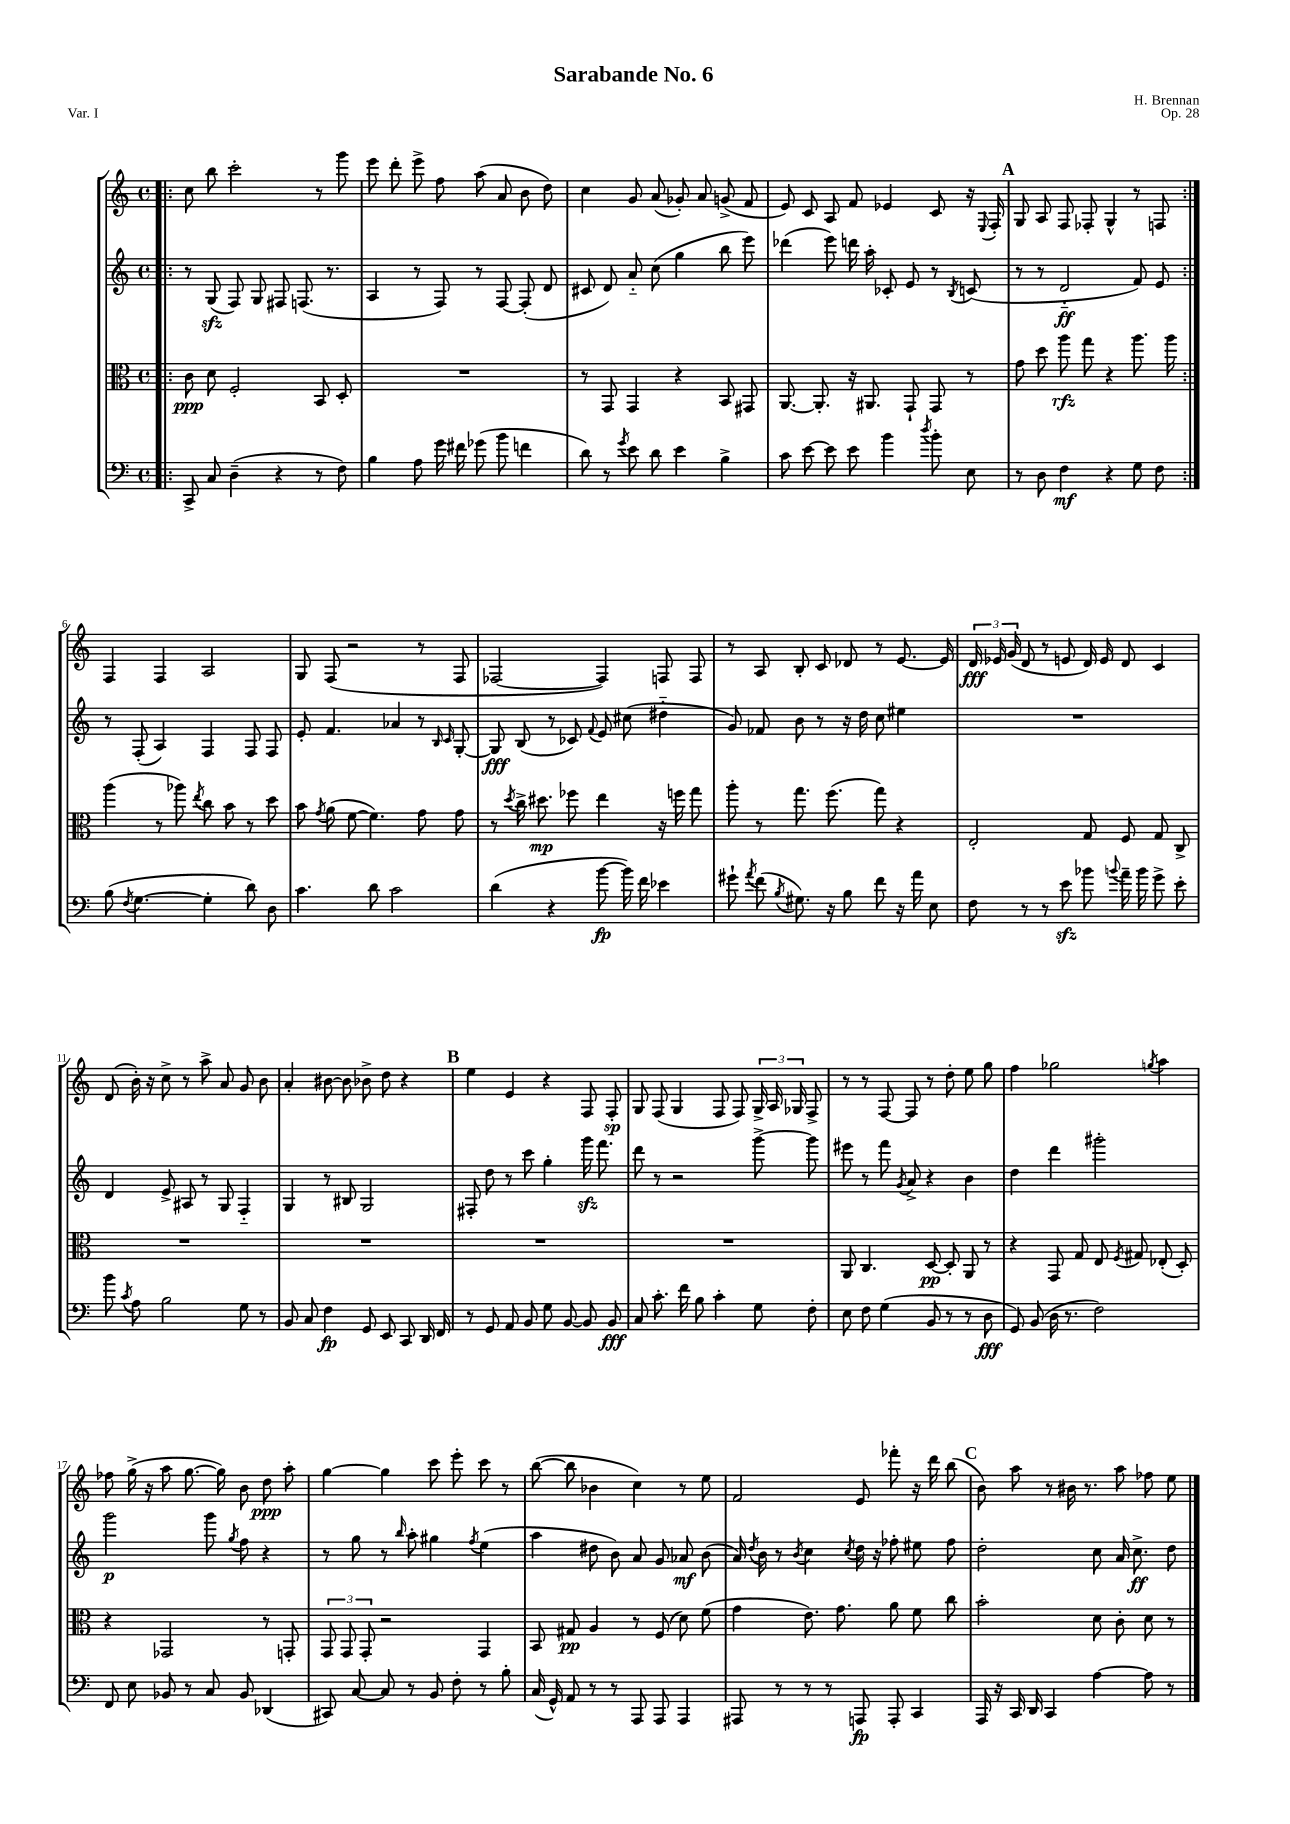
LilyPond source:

\header { title = "Sarabande No. 6" composer = "H. Brennan" opus = "Op. 28" piece = "Var. I" }
<<
\new StaffGroup <<
\new Staff = "s0" {
    \clef treble \key c \major \defaultTimeSignature \time 4/4
    \autoBeamOff \repeat volta 2 { \bar ".|:" c''8 b''8 c'''2-. r8 g'''8 |
    e'''8 d'''8-. e'''8-> f''8 a''8( a'8 b'8 d''8) |
    c''4 g'8 a'8( ges'8-.) a'8 g'8->( f'8 |
    e'8) c'8 a8 f'8 ees'4 c'8 r16 \appoggiatura { e8 } f16-. |
    \mark \markup { \bold "A" } g8 a8 f8 fes8-. g4-^ r8 f8 | }
    f4 f4 a2 |
    g8 f8( r2 r8 f8 |
    fes2~ fes4) f8 f8 |
    r8 a8 b8-. c'8 des'8 r8 e'8.~ e'16 |
    \tuplet 3/2 { d'16\fff ees'16 g'16( } d'8 r8 e'8 d'16) e'16 d'8 c'4 |
    d'8( b'16-.) r16 c''8-> r8 a''8-> a'8 g'8 b'8 |
    a'4-. bis'8~ bis'8 bes'8-> d''8 r4 |
    \mark \markup { \bold "B" } e''4 e'4 r4 f8 f8-.\sp |
    g8 f8( g4 f8 f8) \tuplet 3/2 { g16-> a16 ges16 } f8-> |
    r8 r8 f8~ f8 r8 d''8-. e''8 g''8 |
    f''4 ges''2 \acciaccatura { g''8 } a''4 |
    fes''8 g''16->( r16 a''8 g''8.~ g''16) b'8 d''8\ppp a''8-. |
    g''4~ g''4 c'''8 e'''8-. c'''8 r8 |
    b''8~( b''8 bes'4 c''4) r8 e''8 |
    f'2 e'8 fes'''8-. r16 d'''16 b''8( |
    \mark \markup { \bold "C" } b'8) a''8 r8 bis'16 r8. a''8 fes''8 e''8 \bar "|." |
}
\new Staff = "s1" {
    \clef treble \key c \major \defaultTimeSignature \time 4/4
    \autoBeamOff \repeat volta 2 { \bar ".|:" r8 g8\sfz( f8) g8 fis8 f8.( r8. |
    a4 r8 f8) r8 f8~ f8-.( d'8 |
    cis'8 d'8) a'8-_ c''8( g''4 b''8 e'''8) |
    des'''4( e'''8) d'''16 a''16-. ces'8-. e'8 r8 \acciaccatura { b8 } c'8( |
    \mark \markup { \bold "A" } r8 r8 d'2-_\ff f'8) e'8 | }
    r8 f8-.( a4) f4 f8 f8 |
    e'8-. f'4. aes'4 r8 \grace { b16 c'16 } g8~-. |
    g8\fff b8( r8 ces'8) \appoggiatura { f'8 } e'8 cis''8( dis''4-_ |
    g'8) fes'8 b'8 r8 r16 d''16 c''8 eis''4 |
    R1 |
    d'4 e'8-> ais8 r8 g8 f4-_ |
    g4 r8 bis8 g2 |
    \mark \markup { \bold "B" } fis8-. d''8 r8 c'''8 g''4-. g'''16\sfz f'''8. |
    d'''8 r8 r2 g'''8~-> g'''8 |
    eis'''8 r8 f'''8 \acciaccatura { g'8 } a'8-> r4 b'4 |
    d''4 d'''4 gis'''2-. |
    g'''2\p g'''8 \acciaccatura { g''8 } f''8 r4 |
    r8 g''8 r8 \grace { b''16 } a''8-. gis''4 \acciaccatura { f''8 } e''4( |
    a''4 dis''8 b'8) a'8 g'8 aes'8\mf b'8( |
    a'16) \acciaccatura { d''8 } b'16 r8 \acciaccatura { b'8 } c''4 \acciaccatura { c''8 } d''16 r16 fes''8-. eis''8 fes''8 |
    \mark \markup { \bold "C" } d''2-. c''8 a'16 c''8.->\ff d''8 \bar "|." |
}
\new Staff = "s2" {
    \clef alto \key c \major \defaultTimeSignature \time 4/4
    \autoBeamOff \repeat volta 2 { \bar ".|:" c'8\ppp d'8 f2-. b,8 d8-. |
    R1 |
    r8 g,8 g,4 r4 b,8 gis,8 |
    a,8.~ a,8.-. r16 ais,8. g,8-! g,8 r8 |
    \mark \markup { \bold "A" } g'8 d''8 a''8\rfz g''8 r4 a''8. a''16 | }
    a''4( r8 aes''8) \acciaccatura { e''8 } c''8 b'8 r8 d''8 |
    b'8 \acciaccatura { g'8 } a'8( f'8~ f'4.) g'8 g'8 |
    r8 \acciaccatura { d''8 } c''16-> dis''8.\mp fes''8 e''4 r16 f''16 g''8 |
    a''8-. r8 g''8. f''8.( g''8) r4 |
    e2-. g8 f8 g8 c8-> |
    R1 |
    R1 |
    \mark \markup { \bold "B" } R1 |
    R1 |
    a,8 c4. d8~\pp d8-. a,8 r8 |
    r4 g,8 g8 e8 \acciaccatura { f8 } gis8 ees8-.( d8-.) |
    r4 ges,2 r8 g,8-. |
    \tuplet 3/2 { g,8 g,8 g,8-. } r2 g,4 |
    b,8 gis8\pp a4 r8 f8( d'8) f'8( |
    g'4 e'8.) g'8. a'8 f'8 c''8 |
    \mark \markup { \bold "C" } b'2-. d'8 c'8-. d'8 r8 \bar "|." |
}
\new Staff = "s3" {
    \clef bass \key c \major \defaultTimeSignature \time 4/4
    \autoBeamOff \repeat volta 2 { \bar ".|:" c,8-> c8 d4--( r4 r8 f8) |
    b4 a8 g'16 fis'16 ges'8( b'8 f'4 |
    d'8) r8 \acciaccatura { g'8 } e'8 d'8 e'4 b4-> |
    c'8 e'8~ e'8 e'8 b'4 \acciaccatura { d''8 } b'8-. e8 |
    \mark \markup { \bold "A" } r8 d8 f4\mf r4 g8 f8 | }
    b8( \acciaccatura { f8 } g4.~ g4-. d'8) d8 |
    c'4. d'8 c'2 |
    d'4( r4 b'8~\fp b'16) f'16 ees'4 |
    gis'8-! \acciaccatura { a'8 } f'8( \acciaccatura { b8 } gis8.) r16 b8 f'8 r16 a'16 e8 |
    f8 r8 r8 e'8\sfz bes'8 \appoggiatura { b'8 } a'16-- b'16 g'8-> e'8-. |
    b'8 \acciaccatura { c'8 } a8 b2 g8 r8 |
    b,8 c8 f4\fp g,8 e,8 c,8 d,16 f,16 |
    \mark \markup { \bold "B" } r8 g,8 a,8 b,8 g8 b,8~ b,8 b,8\fff |
    c8 c'8.-. f'16 b8 c'4-. g8 f8-. |
    e8 f8 g4( b,8 r8 r8 d8\fff |
    g,8) b,8( d16 r8. f2) |
    f,8 e8 bes,8 r8 c8 bes,8 des,4( |
    cis,8) c8~ c8 r8 b,8 f8-. r8 b8-. |
    c16( g,16-^) a,8 r8 r8 a,,8 a,,8 a,,4 |
    ais,,8 r8 r8 r8 a,,8\fp a,,8-. c,4 |
    \mark \markup { \bold "C" } a,,16 r16 c,16 d,16 c,4 a4~ a8 r8 \bar "|." |
}
>>
>>
